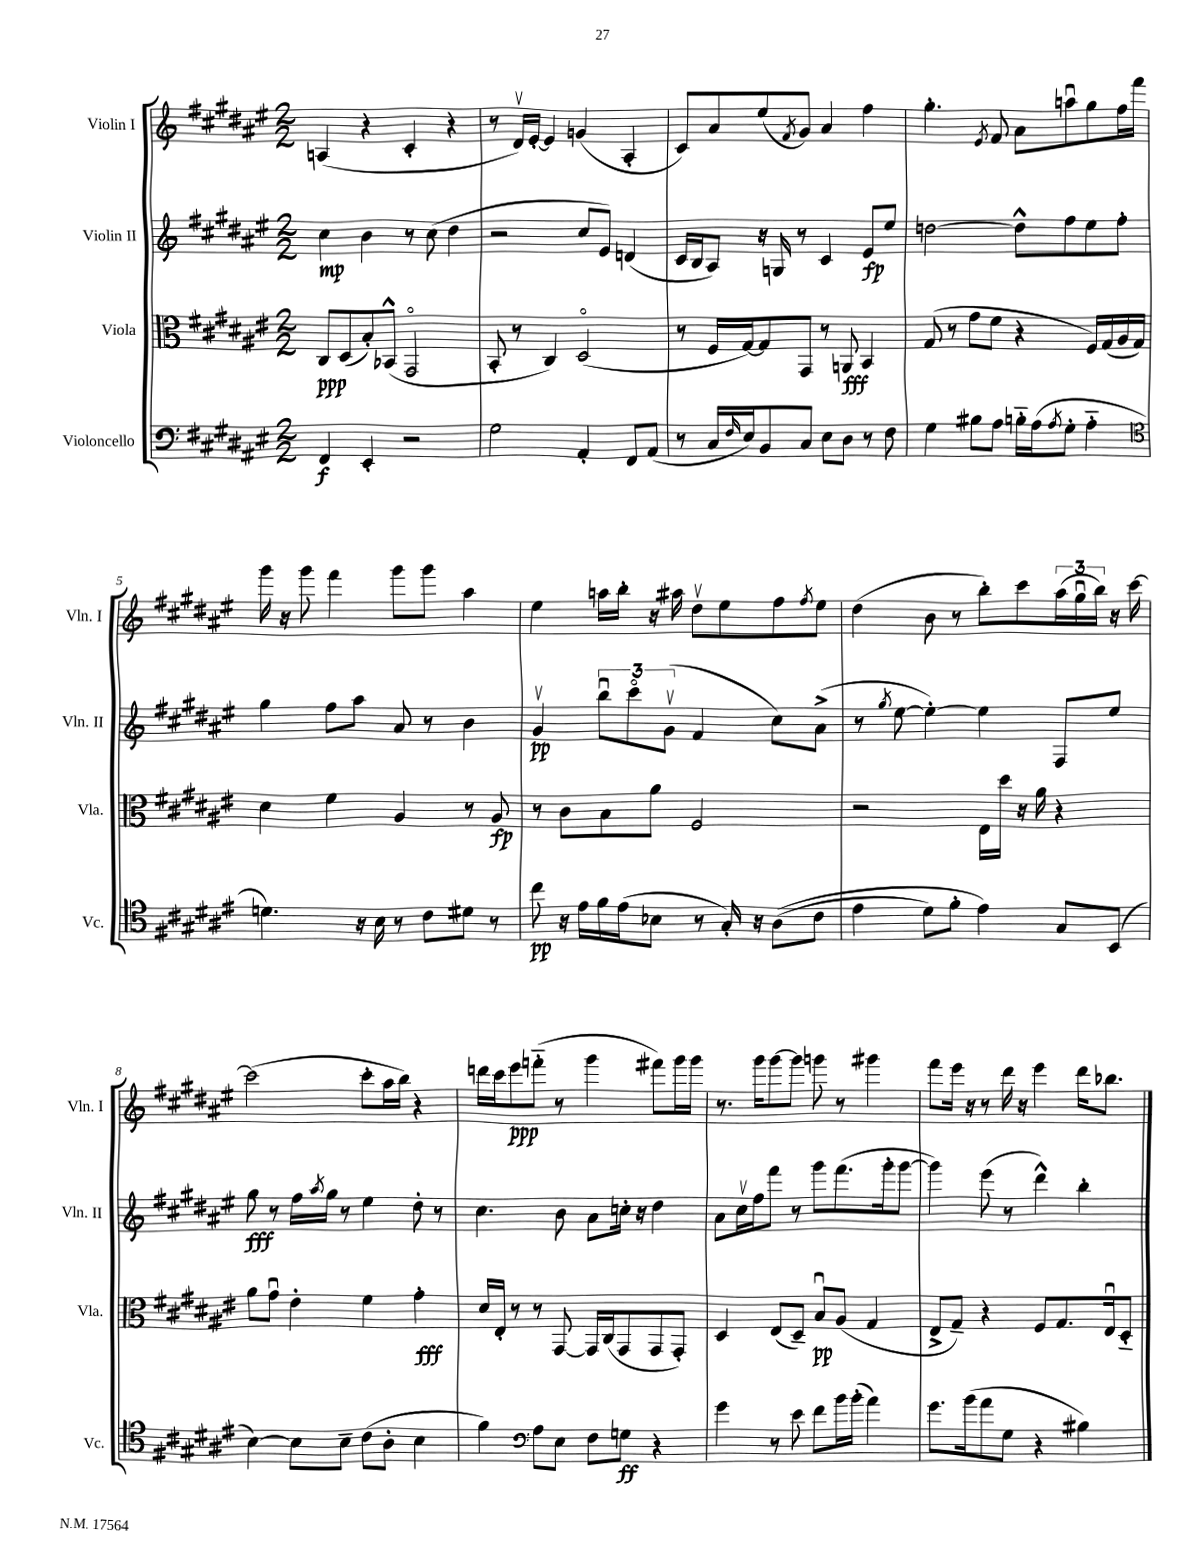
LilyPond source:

<<
\new StaffGroup <<
\new Staff = "s0" \with { instrumentName = "Violin I" shortInstrumentName = "Vln. I" } {
    \clef treble \key fis \major \numericTimeSignature \time 2/2
    a4( r4 cis'4-. r4 |
    r8 dis'16\upbow) eis'16~-. eis'4 g'4( ais4-. |
    cis'8) ais'8 eis''8( \acciaccatura { fis'8 } gis'8) ais'4 fis''4 |
    gis''4.-. \acciaccatura { eis'8 } fis'8 ais'8 a''8\downbow gis''8 fis''16 fis'''16 |
    gis'''16 r16 gis'''8 fis'''4 gis'''8 gis'''8 ais''4 |
    eis''4 a''16 b''16-. r16 ais''16 dis''8\upbow eis''8 fis''8 \acciaccatura { fis''8 } eis''8 |
    dis''4( b'8 r8 b''8-.) cis'''8 \tuplet 3/2 { ais''16( gis''16\downbow b''16) } r16 cis'''16~ |
    cis'''2( cis'''8-. ais''16 b''16) r4 |
    d'''16 cis'''16 eis'''8\ppp f'''8-_( r8 gis'''4 fis'''8) gis'''16 gis'''16 |
    r8. gis'''16 gis'''8~ gis'''8 g'''8 r8 gis'''4 |
    fis'''8 eis'''16 r16 r8 dis'''16 r16 eis'''4 dis'''16 bes''8. \bar "|." |
}
\new Staff = "s1" \with { instrumentName = "Violin II" shortInstrumentName = "Vln. II" } {
    \clef treble \key fis \major \numericTimeSignature \time 2/2
    cis''4\mp b'4 r8 cis''8( dis''4 |
    r2 cis''8 eis'8) d'4( |
    cis'16 b16 ais8) r16 g16 r8 cis'4 eis'8\fp eis''8 |
    d''2~ d''8-^ fis''8 eis''8 fis''8-. |
    gis''4 fis''8 ais''8 ais'8 r8 b'4 |
    gis'4\upbow\pp \tuplet 3/2 { b''8\downbow cis'''8\flageolet gis'8\upbow( } fis'4 cis''8) ais'8->( |
    r8 \acciaccatura { gis''8 } eis''8~ eis''4~-.) eis''4 fis8 eis''8 |
    gis''8\fff r8 fis''16 \acciaccatura { ais''8 } gis''16 r8 eis''4 dis''8-. r8 |
    cis''4. b'8 ais'8 c''16-. r16 dis''4 |
    ais'8 cis''16\upbow fis''16 fis'''8 r8 gis'''8 fis'''8.( gis'''16-. gis'''8~ |
    gis'''4) eis'''8( r8 dis'''4-^) b''4-. \bar "|." |
}
\new Staff = "s2" \with { instrumentName = "Viola" shortInstrumentName = "Vla." } {
    \clef alto \key fis \major \numericTimeSignature \time 2/2
    cis8\ppp dis8( b8-.) bes,8-^( gis,2\flageolet |
    b,8-. r8 cis4) dis2\flageolet( |
    r8 fis16 gis16~) gis8 gis,8 r8 a,8\fff b,4 |
    gis8( r8 gis'8 fis'8 r4 fis16) gis16( ais16 gis16) |
    dis'4 fis'4 ais4 r8 ais8\fp |
    r8 cis'8 b8 ais'8 fis2 |
    r2 eis16 dis''16 r16 ais'16 r4 |
    ais'8 gis'8\downbow eis'4-. fis'4 gis'4-.\fff |
    dis'16 eis16-. r8 r8 gis,8~ gis,16 cis16( gis,8 gis,8 gis,8-.) |
    dis4 eis8( dis8--) b8\downbow\pp ais8( gis4 |
    eis8-> gis8--) r4 fis8 gis8. eis16\downbow dis8-_ \bar "|." |
}
\new Staff = "s3" \with { instrumentName = "Violoncello" shortInstrumentName = "Vc." } {
    \clef bass \key fis \major \numericTimeSignature \time 2/2
    fis,4\f eis,4-. r2 |
    gis2 ais,4-. fis,8 ais,8( |
    r8 cis16 \grace { fis16 } eis16) b,8 cis8 eis8 dis8 r8 fis8 |
    gis4 bis8 ais8 b16-_ ais16( \acciaccatura { ais8 } gis8-. ais4-_ |
    \clef tenor d'4.) r16 b16 r8 cis'8 dis'8 r8 |
    cis''8\pp r16 eis'16 fis'16 eis'16( bes8 r8 gis16-.) r16 ais8(\( cis'8 |
    eis'4 dis'8) fis'8-. eis'4\) gis8 b,8( |
    b4~) b8 b8-- cis'8( ais8-. b4 |
    fis'4) \clef bass ais8 eis8 fis8 g8\ff r4 |
    gis'4 r8 eis'8 fis'8 b'16 b'16-.( ais'4) |
    gis'8. b'16( ais'8 gis8 r4 bis4) \bar "|." |
}
>>
>>
